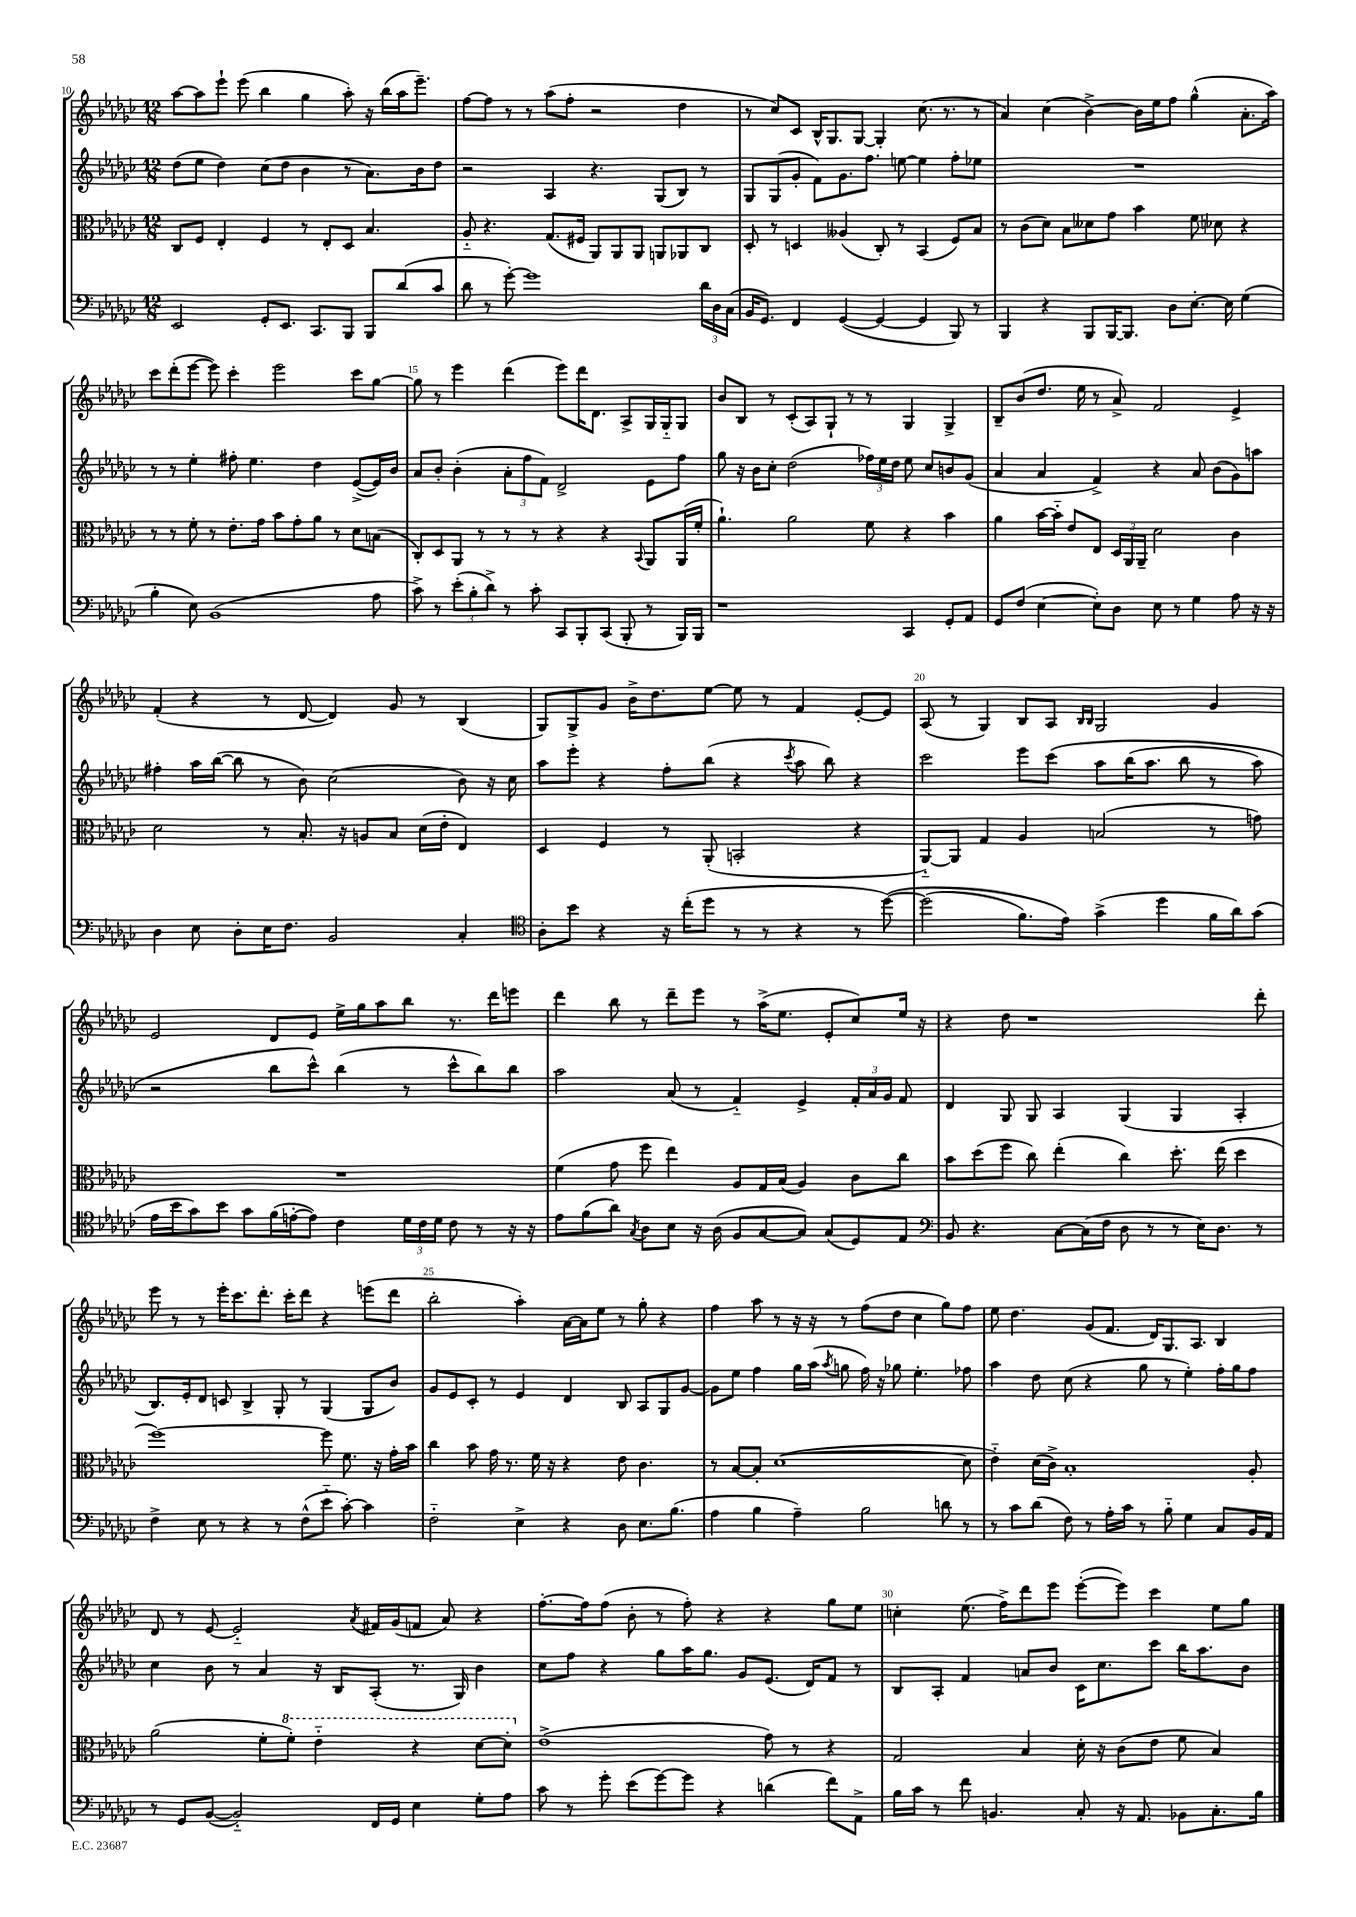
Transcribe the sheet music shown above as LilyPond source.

<<
\new StaffGroup <<
\new Staff = "s0" {
    \clef treble \key ges \major \numericTimeSignature \time 12/8
    \autoBeamOff aes''8[~ aes''8 ees'''8]-! ees'''8( bes''4 ges''4 aes''8-.) r16 bes''16[( aes''16 ees'''8.]--) |
    f''8[~ f''8] r8 r8 aes''8[( f''8]-. r2 des''4 |
    r8 ces''8[) ces'8] bes16[-^ ges8. ges8]~ ges4-. ces''8.( r8. r8 |
    aes'4) ces''4( bes'4~->) bes'16[ ees''16 f''8] ges''4-^( aes'8.[-. aes''16]) |
    ces'''8[ des'''8-.( ees'''8]~ ees'''8) ces'''4-. ees'''2 ces'''8[ ges''8]~ |
    ges''8 r8 ees'''4 des'''4( ees'''8[) des'''16 des'8.] aes8[-> ges16 ges16-_ ges8] |
    bes'8[ bes8] r8 ces'8[-.( aes8) ges8]-! r8 r8 ges4 ges4-> |
    bes8[-- bes'8( des''8.] ees''16 r8 aes'8->) f'2 ees'4-> |
    f'4-.( r4 r8 des'8~ des'4) ges'8 r8 bes4( |
    ges8[) ges8-> ges'8] bes'16[-> des''8. ees''8]~ ees''8 r8 f'4 ees'8[~-. ees'8] |
    aes8( r8 ges4) bes8[ aes8] \grace { bes16[ bes16] } ges2 ges'4 |
    ees'2 des'8[ ees'8] ees''16[-> ges''16 aes''8 bes''8] r8. des'''16[ e'''8] |
    des'''4 bes''8 r8 des'''8[-- ees'''8] r8 aes''16[->( ees''8.] ees'8[-. ces''8) ees''16] r16 |
    r4 des''8 r1 des'''8-. |
    ees'''8 r8 r8 ees'''16[-. ces'''8. des'''8.]-. ces'''16[-. des'''8] r4 e'''8[( des'''8] |
    bes''2-. aes''4-.) aes'16[~ aes'16 ees''8] r8 ges''8-. r4 |
    f''4 aes''8 r8 r16 r16 r8 f''8[( des''8] ces''4 ges''8[) f''8] |
    ees''8 des''4. ges'8[( f'8.] des'16[) ges8. aes8.] bes4 |
    des'8 r8 ees'8~ ees'2-_ \acciaccatura { aes'8 } fis'16[ ges'16( f'8] aes'8) r4 |
    f''8.[~-. f''16 f''8]( bes'8-. r8 f''8-.) r4 r4 ges''8[ ees''8] |
    c''4-. ees''8.( f''16[->) des'''8 ees'''8] ees'''8[~-.( ees'''8]) ces'''4 ees''8[ ges''8] \bar "|." |
}
\new Staff = "s1" {
    \clef treble \key ges \major \numericTimeSignature \time 12/8
    \autoBeamOff des''8[( ees''8] des''4) ces''8[( des''8] bes'4 r8 aes'8.[) bes'16 des''8] |
    r2 aes4 r4. ges8[( bes8]) r8 |
    ges8[ ges8( ges'8]-. f'8[) ges'8. f''8.] e''8~ e''4 f''8[-. ees''8] |
    R1. |
    r8 r8 ees''4-. fis''8-. ees''4. des''4 ees'8[~->( ees'16) bes'16] |
    aes'8[ bes'8]-. bes'4-.( \tuplet 3/2 { aes'8[-. f''8 f'8]) } des'2-> ees'8[ f''8] |
    ges''8 r16 bes'16[ ces''8]-. des''2( \tuplet 3/2 { fes''16[) ees''16 des''16] } ees''8 ces''8[ b'8 ges'8]( |
    aes'4 aes'4 f'4->) r4 aes'8 bes'8[( ges'8) a''8] |
    fis''4-. aes''16[ bes''16]~( bes''8 r8 bes'8) ces''2( bes'8) r16 ces''16 |
    aes''8[ ees'''8]-. r4 f''8[-. bes''8]( r4 \acciaccatura { ces'''8 } aes''8 bes''8) r4 |
    ces'''2 ees'''8[ ces'''8]\( aes''8[ bes''16( aes''8.] bes''8 r8 aes''8) |
    r2 bes''8[ ces'''8]-^\) bes''4( r8 ces'''8[-^ bes''8) bes''8] |
    aes''2 aes'8( r8 f'4-_) ees'4-> \tuplet 3/2 { f'16[-. aes'16 ges'16] } f'8 |
    des'4 ges8 ges8 aes4 ges4( ges4 aes4-. |
    bes8.[) ees'16-. des'8] c'8 bes4-> ges8-. r8 ges4( ges8[ bes'8]) |
    ges'8[ ees'8 ces'8]-. r8 ees'4 des'4 bes8 aes8[ ges8 ges'8]~ |
    ges'8[ ees''8] f''4 ges''16[ aes''16]( \acciaccatura { aes''8 } g''8 f''16) r16 ges''8 ees''4.-. fes''8 |
    aes''4 des''8 ces''8( r4 ges''8 r8 ees''4-.) f''16[-. ges''16 f''8] |
    ces''4 bes'8 r8 aes'4 r16 bes16[ aes8]-.( r8. ges16) bes'4 |
    ces''8[ f''8] r4 ges''8[ aes''16 ges''8.] ges'8[ ees'8.]( des'16[) f'8] r8 |
    bes8[ aes8]-. f'4 a'8[ bes'8] ces'16[ ces''8. ces'''8] bes''16[ aes''8. bes'8] \bar "|." |
}
\new Staff = "s2" {
    \clef alto \key ges \major \numericTimeSignature \time 12/8
    \autoBeamOff ces8[ f8] ees4-. f4 r8 ees8[-. des8] bes4. |
    aes8-_ r4. ges8.[( fis16] aes,8[) aes,8 aes,8] a,8[ aes,8 ces8] |
    des8-. r8 d4 aeses4( ces8-.) r8 bes,4( f8[) bes8] |
    r8 ces'8[( des'8]) bes8[ deses'8 ges'8] bes'4 f'8 des'8 r4 |
    r8 r8 f'8-. r8 ees'8.[-. ges'16] bes'8[ ges'8-. aes'8] r8 des'8[ b8]( |
    ces8[-.) des8 aes,8] r8 r8 r8 r4 r4 \appoggiatura { bes,8 } aes,8[ aes,16( f'16]-. |
    aes'4.-!) aes'2 f'8 r4 bes'4 |
    aes'4 bes'16[~ bes'16]-_ ees'8[ ees8] \tuplet 3/2 { des16[ aes,16 aes,16]-- } des'2 ces'4 |
    des'2 r8 bes8.-. r16 a8[ bes8] des'16[( ees'16]-. ees4) |
    des4 f4 r8 aes,8-.( b,2-. r4 |
    aes,8[~-_) aes,8] ges4 aes4 b2( r8 g'8) |
    R1. |
    f'4( ges'8 f''8 ees''4) aes8[ ges16 bes16]( aes4) ces'8[ ces''8] |
    bes'8[ des''8( f''8] ces''8) ees''4-.( ces''4) des''8.-. ees''16( des''4 |
    f''1~) f''8 f'8. r16 ges'16[-. bes'16] |
    ces''4 bes'8 ges'16 r8. f'16 r16 r4 ees'8 ces'4. |
    r8 bes8[~ bes8]-. des'1~( des'8 |
    ees'4-_) des'16[( ces'16]->) bes1-. aes8-. |
    aes'2( f'8[-. \ottava #1 f''8]-.) ees''4-_ r4 des''8[~ des''8]-. \ottava #0 |
    ees'1->( ges'8) r8 r4 |
    ges2 bes4 des'16-. r16 ces'8[( ees'8] f'8 bes4) \bar "|." |
}
\new Staff = "s3" {
    \clef bass \key ges \major \numericTimeSignature \time 12/8
    \autoBeamOff ees,2 ges,8[-. ees,8.] ces,8.[ bes,,8] bes,,8[ des'8( ces'8] |
    des'8 r8 ges'8~-.) ges'1 \tuplet 3/2 { des'16[ des16 ces16]( } |
    bes,16[ ges,8.]) f,4 ges,4~( ges,4~ ges,4 bes,,8) r8 |
    bes,,4 r4 bes,,8[ bes,,16~ bes,,8.] des8[ ees8.]~-. ees16 ges4( |
    bes4-. ees8) bes,1( aes8 |
    ces'8->) r8 \tuplet 3/2 { ees'8[-.( bes8-. des'8]->) } r8 ces'8-. ces,8[ bes,,8-. ces,8]( bes,,8-. r8 bes,,16[) bes,,16] |
    r1 ces,4 ges,8[-. aes,8] |
    ges,8[ f8]( ees4~ ees8[-.) des8] ees8 r8 ges4 aes8 r16 r16 |
    des4 ees8 des8[-. ees16 f8.] bes,2 ces4-. |
    \clef tenor aes8[-. bes'8] r4 r16 ces''16[-.( des''8] r8 r8 r4 r8 des''8~)\( |
    des''2( f'8.[) ees'16]\) ges'4->( des''4 f'16[ aes'16) ges'8]( |
    ees'16[ bes'16 ges'8) bes'8] ges'8[ f'16( e'16~-. e'8]) ces'4 \tuplet 3/2 { des'16[ ces'16 des'16] } ces'8 r8 r16 r16 |
    ees'8[ f'8( aes'8]) \acciaccatura { ges8 } aes8[ bes8] r16 aes16( f8[ ges8~ ges8]) ges8[( des8) ees8] |
    \clef bass bes,8 r4. ces8[~ ces16( f16] des8 r8 r8 ees16[) des8.] r8 |
    f4-> ees8 r8 r4 r8 f8[-^( ees'8]-_ ces'8~-.) ces'4 |
    f2-_ ees4-> r4 des8 ees8.[ bes8.]( |
    aes4 bes4 aes4--) bes2 d'8 r8 |
    r8 ces'8[ des'8]( f8) r8 aes16[-. ces'16] r8 bes8-_ ges4 ces8[ bes,16 aes,16] |
    r8 ges,8[ bes,8]~( bes,2-_) f,16[ ges,16] ees4 ges8[-. aes8] |
    ces'8 r8 ges'8-. ees'8[( ges'8~) ges'8] r4 d'4( f'8[) aes,8]-> |
    bes16[ ces'16] r8 f'8 b,4. ces8-. r16 aes,8. bes,8[ ces8.-. bes16] \bar "|." |
}
>>
>>
\layout { \context { \Score currentBarNumber = #10 \override BarNumber.break-visibility = ##(#f #t #t) barNumberVisibility = #(every-nth-bar-number-visible 5) } }
